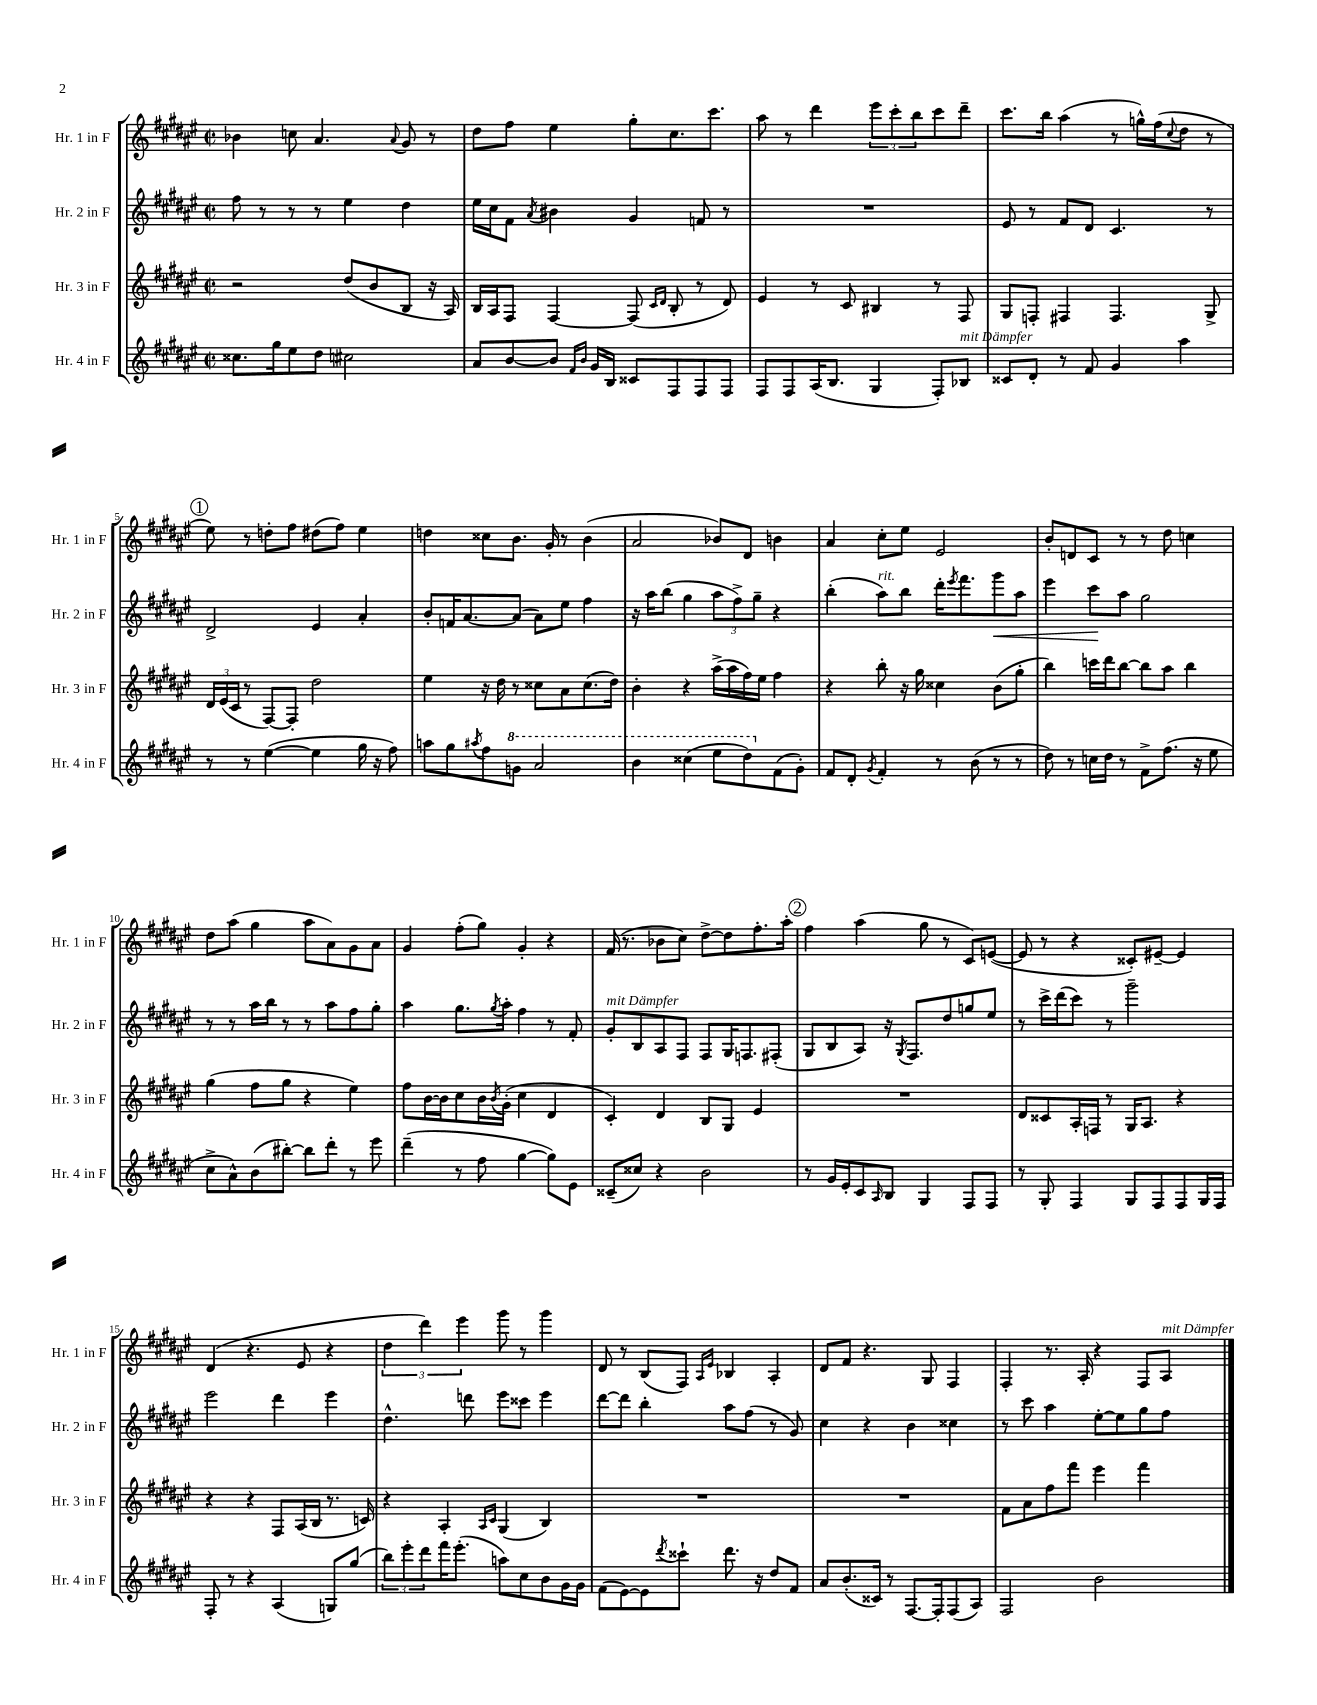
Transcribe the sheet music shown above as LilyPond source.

<<
\new StaffGroup <<
\new Staff = "s0" \with { instrumentName = "Hr. 1 in F" shortInstrumentName = "Hr. 1 in F" } {
    \clef treble \key fis \major \defaultTimeSignature \time 2/2
    bes'4 c''8 ais'4. \appoggiatura { ais'8 } gis'8 r8 |
    dis''8 fis''8 eis''4 gis''8-. cis''8. cis'''8. |
    ais''8 r8 dis'''4 \tuplet 3/2 { eis'''8 cis'''8-. b''8 } cis'''8 dis'''8-- |
    cis'''8. b''16 ais''4( r8 g''16-^) fis''16( \appoggiatura { cis''8 } dis''8 r8 |
    \mark \markup { \circle "1" } eis''8) r8 d''8-. fis''8 dis''8( fis''8) eis''4 |
    d''4 cisis''8 b'8. gis'16-. r8 b'4( |
    ais'2 bes'8) dis'8 b'4 |
    ais'4 cis''8-. eis''8 eis'2 |
    b'8-. d'8 cis'8 r8 r8 dis''8 c''4 |
    dis''8 ais''8( gis''4 ais''8 ais'8) gis'8 ais'8 |
    gis'4 fis''8-.( gis''8) gis'4-. r4 |
    fis'16( r8. bes'8 cis''8) dis''8~-> dis''8 fis''8.-. ais''16-. |
    \mark \markup { \circle "2" } fis''4 ais''4( gis''8 r8 cis'8) e'8~( |
    e'8 r8 r4 cisis'8-.) eis'8~-- eis'4 |
    dis'4( r4. eis'8 r4 |
    \tuplet 3/2 { dis''4 dis'''4) eis'''4 } gis'''8 r8 gis'''4 |
    dis'8 r8 b8( fis8) \grace { ais16 eis'16 } bes4 ais4-. |
    dis'8 fis'8 r4. gis8 fis4 |
    fis4-. r8. ais16-. r4 fis8 ais8^\markup { \italic "mit Dämpfer" } \bar "|." |
}
\new Staff = "s1" \with { instrumentName = "Hr. 2 in F" shortInstrumentName = "Hr. 2 in F" } {
    \clef treble \key fis \major \defaultTimeSignature \time 2/2
    fis''8 r8 r8 r8 eis''4 dis''4 |
    eis''16 cis''16 fis'8 \acciaccatura { ais'8 } bis'4 gis'4 f'8 r8 |
    R1 |
    eis'8 r8 fis'8 dis'8 cis'4. r8 |
    \mark \markup { \circle "1" } dis'2-> eis'4 ais'4-. |
    b'8-. f'16 ais'8.~ ais'8( ais'8) eis''8 fis''4 |
    r16 ais''16 b''8( gis''4 \tuplet 3/2 { ais''8 fis''8->) gis''8-- } r4 |
    b''4-.( ais''8^\markup { \italic "rit." }) b''8 dis'''16-. \acciaccatura { eis'''8 } fis'''8. gis'''8\< ais''8 |
    eis'''4 cis'''8\! ais''8 gis''2 |
    r8 r8 ais''16 b''16 r8 r8 ais''8 fis''8 gis''8-. |
    ais''4 gis''8. \acciaccatura { gis''8 } ais''16-. fis''4 r8 fis'8-. |
    gis'8-.^\markup { \italic "mit Dämpfer" } b8 ais8 fis8 fis8 gis16 f8. fis8-.( |
    \mark \markup { \circle "2" } gis8 b8 ais8) r16 \acciaccatura { gis8 } fis8. dis''8 g''8 eis''8 |
    r8 cis'''16-> dis'''16( cis'''8) r8 gis'''2-- |
    eis'''2 dis'''4 eis'''4 |
    dis''4.-^ d'''8 eis'''8 cisis'''8 eis'''4 |
    dis'''8~ dis'''8 b''4-. ais''8 fis''8( r8 gis'8) |
    cis''4 r4 b'4 cisis''4 |
    r8 cis'''8 ais''4 eis''8~-. eis''8 gis''8 fis''8 \bar "|." |
}
\new Staff = "s2" \with { instrumentName = "Hr. 3 in F" shortInstrumentName = "Hr. 3 in F" } {
    \clef treble \key fis \major \defaultTimeSignature \time 2/2
    r2 dis''8( b'8 b8 r16 ais16) |
    b16 ais16 fis8 fis4~ fis8( \grace { cis'16 dis'16 } b8-. r8 dis'8) |
    eis'4 r8 cis'8 bis4 r8 fis8 |
    gis8 f8-. fis4 fis4. gis8-> |
    \mark \markup { \circle "1" } \tuplet 3/2 { dis'16 eis'16( cis'16 } r8 fis8~) fis8-. dis''2 |
    eis''4 r16 dis''16 r8 cisis''8 ais'8 cisis''8.( dis''16) |
    b'4-. r4 ais''16->( ais''16 fis''16) eis''16 fis''4 |
    r4 b''8-. r16 gis''16 cisis''4 b'8( gis''8-. |
    b''4) c'''16 dis'''16 b''8~ b''8 ais''8 b''4 |
    gis''4( fis''8 gis''8 r4 eis''4) |
    fis''8 b'16~ b'16 cis''8 b'16 \acciaccatura { b'8 } gis'16-.( cis''4 dis'4 |
    cis'4-.) dis'4 b8 gis8 eis'4 |
    \mark \markup { \circle "2" } R1 |
    dis'8 cisis'8 ais16-. f16 r8 gis16 ais8. r4 |
    r4 r4 fis8 ais16( b16 r8. c'16) |
    r4 ais4-. \grace { ais16 cis'16 } gis4( b4) |
    R1 |
    R1 |
    fis'8 ais'8 fis''8 fis'''8 eis'''4 fis'''4 \bar "|." |
}
\new Staff = "s3" \with { instrumentName = "Hr. 4 in F" shortInstrumentName = "Hr. 4 in F" } {
    \clef treble \key fis \major \defaultTimeSignature \time 2/2
    cisis''8. gis''16 eis''8 dis''8 cis''2 |
    ais'8 b'8~ b'8 \grace { fis'16 b'16 } gis'16 b16 cisis'8 fis8 fis8 fis8 |
    fis8 fis8 ais16( b8. gis4 fis8-.) bes8^\markup { \italic "mit Dämpfer" } |
    cisis'8 dis'8-. r8 fis'8 gis'4 ais''4 |
    \mark \markup { \circle "1" } r8 r8 eis''4~( eis''4 gis''16 r16 fis''8) |
    a''8 gis''8 \acciaccatura { ais''8 } fis''8 \ottava #1 g''8 ais''2 |
    b''4 cisis'''4( eis'''8 dis'''8) \ottava #0 fis'8( gis'8-.) |
    fis'8 dis'8-. \acciaccatura { gis'8 } fis'4-. r8 b'8( r8 r8 |
    dis''8) r8 c''16 dis''16 r8 fis'8-> fis''8.( r16 eis''8 |
    cis''8-> ais'8-^) b'8( bis''8~-.) bis''8 dis'''8-. r8 eis'''8 |
    dis'''4--( r8 fis''8 gis''4~ gis''8) eis'8 |
    cisis'8--( cisis''8) r4 b'2 |
    \mark \markup { \circle "2" } r8 gis'16 eis'16-. cis'8 \grace { ais16 } b8 gis4 fis8 fis8 |
    r8 gis8-. fis4 gis8 fis8 fis8 gis16 fis16 |
    fis8-. r8 r4 ais4( g8) gis''8( |
    \tuplet 3/2 { b''8) eis'''8-. dis'''8 } fis'''16 eis'''8.-.( a''8) cis''8 b'8 gis'16 gis'16 |
    fis'8( eis'8~) eis'8 \acciaccatura { dis'''8 } cisis'''8-! dis'''8. r16 dis''8 fis'8 |
    ais'8 b'8.-.( cisis'16) r8 fis8.~ fis16-. fis8( ais8) |
    fis2 b'2 \bar "|." |
}
>>
>>
